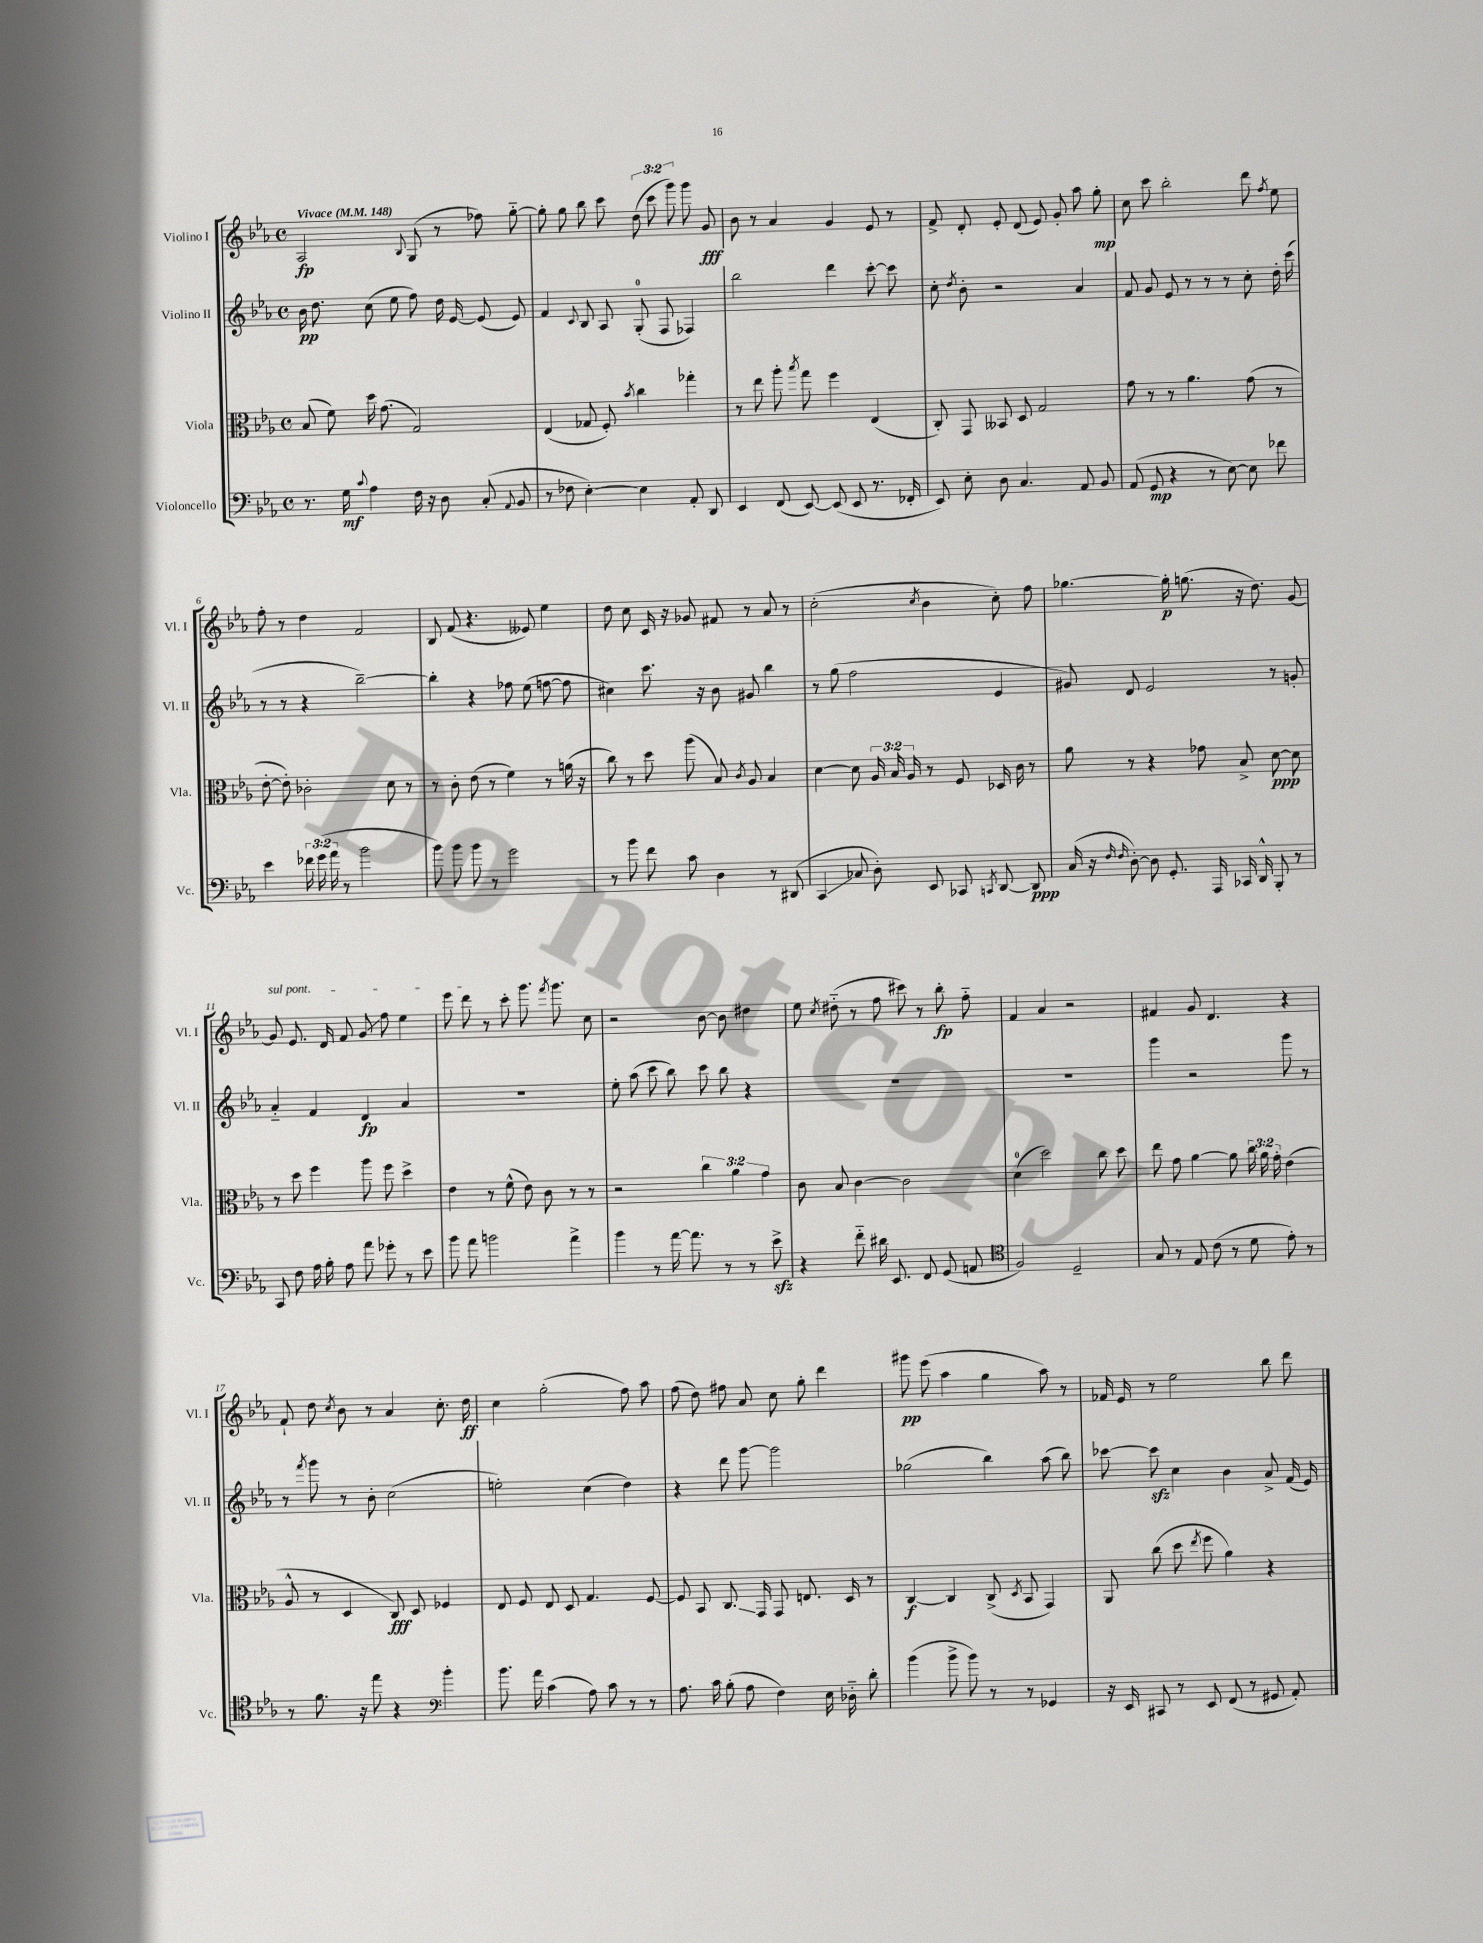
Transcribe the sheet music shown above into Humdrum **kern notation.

**kern	**kern	**kern	**kern
*staff4	*staff3	*staff2	*staff1
*clefF4	*clefC3	*clefG2	*clefG2
*k[b-e-a-]	*k[b-e-a-]	*k[b-e-a-]	*k[b-e-a-]
*M4/4	*M4/4	*M4/4	*M4/4
*met(c)	*met(c)	*met(c)	*met(c)
*MM148	*MM148	*MM148	*MM148
8.r	(8B-	16b-	2A-
.	.	8.dd	.
.	8f)	.	.
16G	.	.	.
8qqc	.	.	.
4A-	16dd	(8cc	.
.	(8.g	.	.
.	.	8ee-	.
.	.	.	8qqB-
16F	2G)	8ff)	(8G
16r	.	.	.
8D	.	16dd	8r
.	.	[16e-	.
(8C'	.	(8e-]	8ff-)
8qqAA-	.	.	.
8BB-	.	8e-)	[8gg'~
=	=	=	=
8r	(4E-	4f	8gg']
8F-	.	.	8gg
.	.	8qqc	.
[4E-')	8G-	8B-	8bb-
.	8F')	8A-	8ccc
.	8qb-	.	.
4E-]	4cc	(8G'	(12dd
.	.	.	12ccc
.	.	8F	.
.	.	.	12ggg)
8AA-'	4gg-'	4F-)	8ggg
8DD	.	.	8g
=	=	=	=
4EE-	8r	2bb-	8b-
.	8ee-	.	8r
(8FF	8aa-'	.	4a-
.	8qbb-	.	.
[8EE-)	8gg	.	.
(8EE-]	4ff	4ddd	4g
8EE-	.	.	.
8.r	(4E-	[8ccc'	8e-
.	.	8ccc]	8r
16FF-'	.	.	.
=	=	=	=
8EE-)	8C')	8cc'	8f^
.	.	8qdd	.
8E-'	8GG	8b-'	8d'
8D	8BB--	2r	8e-'
4.C	8D	.	(8d
.	2G	.	8e-)
.	.	.	8g'
8AA-	.	4a-	8aa-
8BB-	.	.	8gg'
=	=	=	=
(8AA-	8g	8f	8cc
8GG	8r	8g	8ccc
4r	8r	8e-	2bb-'
.	4.a-	8r	.
8r	.	8r	.
[8E-)	.	8r	.
8E-]	(8g	8cc'	8ddd
.	.	.	8qff
8f-	8r	16dd'	8ee-
.	.	(16ccc	.
=	=	=	=
4e-	[8e-'	8r	8ff'
.	8e-'])	8r	8r
24f-	2c-'	4r	4dd
(24g	.	.	.
24a-	.	.	.
8r	.	.	.
2b-	.	[2bb-~)	2f
.	8d	.	.
.	8r	.	.
=	=	=	=
8b-)	8r	4bb-']	8B-
8b-	8c'	.	(8f
8b-	(8e-	4r	4.r
8r	8r	.	.
2g	4f)	8ff-	.
.	.	(8ee-	8e--)
.	8r	[8ff	4ee-
.	(16a	8ff]	.
.	16r	.	.
=	=	=	=
8r	8cc)	4cc#)	8dd
8b-	8r	.	8cc
8f	8dd	8.ccc	16c
.	.	.	16r
8c	(8aa-	.	8g-
.	.	16r	.
4D	8B-)	8b-	8f#
.	8qc	.	.
.	8A-	8g#	8r
8r	4B-	4bb-	8a-
(8DD#	.	.	8r
=	=	=	=
4CC	[4d	8r	(2cc'
.	.	(8gg	.
8C-	8d]	2ff	.
8D')	24A-	.	.
.	24B-	.	.
.	24A-	.	.
.	.	.	8qcc
8EE-	8r	.	4b-
8CC-	8F	.	.
8qCC	.	.	.
[8DD	16D-	4e-	8cc')
.	16c	.	.
8DD]	8r	.	8ff
=	=	=	=
(16C	8a-	8g#)	[4.gg-
16r	.	.	.
16qqF	.	.	.
16qqF	.	.	.
[8D')	8r	8d	.
8D]	4r	2e-	.
8.GG'	.	.	16gg-']
.	.	.	(8.gg
.	8g-	.	.
16AAA-	.	.	.
16CC-	8B-^	.	16r
16DD^^	.	.	8.dd)
8BBB-'	[8d	8r	.
8r	8d]	8g'	[8g
=	=	=	=
8CC	8r	4a-'~	8g]
8F	8dd	.	8.e-
16A-	4ff	4f	.
16B-'	.	.	16d
8A-	.	.	8f
8a-	8aa-	4d	8g
8g-'	8ff	.	8ff
8r	4dd^	4a-	4ee-
8e-	.	.	.
=	=	=	=
8b-	4e-	1r	8eee-
8a-	.	.	8ddd
2b	8r	.	8r
.	(8f^^	.	8ccc'
.	8e-)	.	8.ggg
.	8c	.	.
.	.	.	8qfff
.	.	.	8.ggg
4a-^	8r	.	.
.	8r	.	8cc
=	=	=	=
4b-	2r	8ee-'	2r
.	.	(8aa-	.
8r	.	8ccc	.
[16a-	.	8bb-)	.
8.a-]	.	.	.
.	6cc	8ccc	[8b-
8r	.	8bb-	8b-]
.	6a-	.	.
8r	.	4r	4dd#
.	6g	.	.
8e-^	.	.	.
=	=	=	=
4r	8c	1r	8ee-
.	.	.	8qcc
.	8B-	.	(8dd#'~
8f'~	[4c	.	8r
16d#	.	.	8ff
8.EE-	.	.	.
.	2c]	.	8ccc#)
8FF	.	.	8r
(8GG	.	.	8bb-'
8AA	.	.	8ff'~
=	=	=	=
*clefC4	*	*	*
2F)	(4d	1r	4f
.	2dd)	.	4a-
2D~	.	.	2r
.	8cc	.	.
.	8dd	.	.
=	=	=	=
8G	8ee-	4ggg	4f#
8r	8g	.	.
8E-	[4a-	2r	8g
(8c	.	.	4.d
8r	8a-]	.	.
8d	24cc	.	.
.	24a-	.	.
.	24g'	.	.
8e-')	(4e-	8ggg	4r
8r	.	8r	.
=	=	=	=
8r	8A-^^	8r	8f`
.	.	8qfff	.
8.f	8r	8ggg	8dd
.	.	.	8qcc
.	4D	8r	8b-
16r	.	.	.
8ee-	.	8b-'	8r
4r	8C)	(2cc	4a-
.	8D	.	.
*clefF4	*	*	*
4b-'	4F-	.	8.cc'
.	.	.	16dd
=	=	=	=
8.b-	8E-	2ee')	4cc
.	8F	.	.
16a-	.	.	.
(4c	8E-	.	(2gg'
.	8D	.	.
8A-)	4.G	(4cc	.
8c	.	.	.
8r	.	4dd)	8ff)
8r	[8F	.	8aa-
=	=	=	=
8.A-	8F]	4r	(8ff
.	8BB-	.	8dd)
16c	.	.	.
(8B-'	8.C	8ddd	8ff#
8A-	.	[8ggg	8a-
.	16GG	.	.
4F)	8GG	2ggg]	8cc
.	8.E	.	8gg'
16E-	.	.	4ddd
16D-'~	16D	.	.
8d'	8r	.	.
=	=	=	=
(4b-	[4C	(2gg-	8ggg#
.	.	.	(8eee-
8b-^	4C]	.	4aa-
8b-)	.	.	.
8r	(8C^	4bb-)	4gg
.	8qD	.	.
8r	8BB-	.	.
4GG-	4GG)	(8aa-	8aa-)
.	.	8bb-)	8r
=	=	=	=
16r	8AA-	[8ccc-	16f-
16EE-	.	.	16e-
8CC#	(8cc	8ccc-]	8r
8r	8dd	4cc	2ee-
.	8qee-	.	.
8EE-	8ff	.	.
(8FF	4a-)	4b-	.
8r	.	.	.
8GG#	4r	8a-^	8bb-
8AA-')	.	(16f	8ddd
.	.	16e-)	.
==	==	==	==
*-	*-	*-	*-
